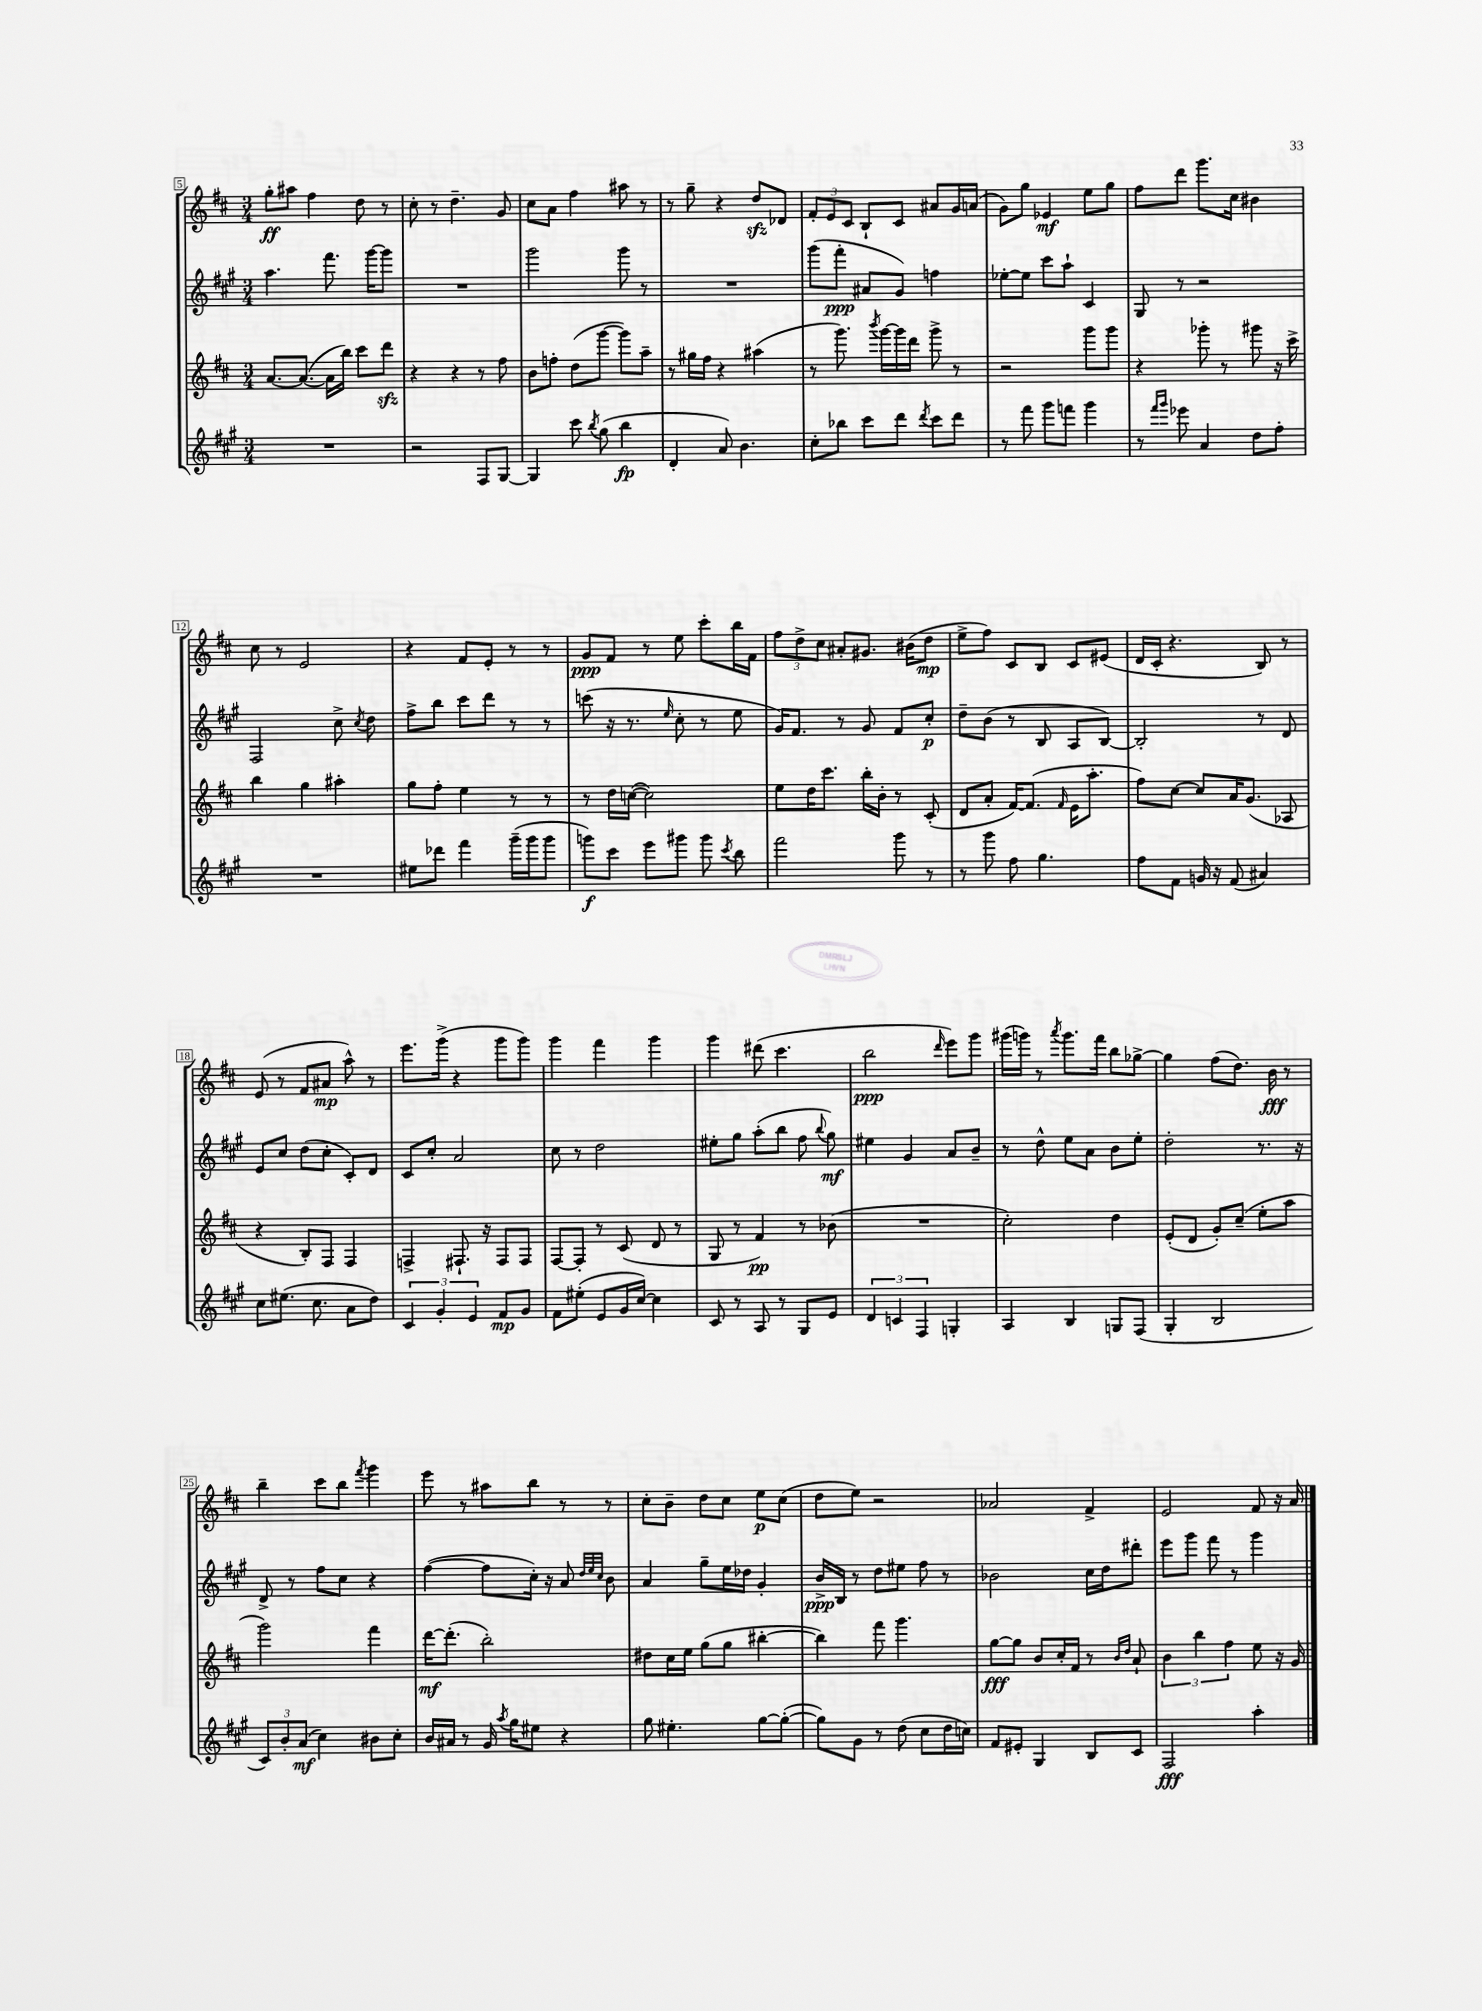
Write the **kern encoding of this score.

**kern	**dynam	**kern	**dynam	**kern	**dynam	**kern	**dynam
*part4	*part4	*part3	*part3	*part2	*part2	*part1	*part1
*staff4	*staff4	*staff3	*staff3	*staff2	*staff2	*staff1	*staff1
*clefG2	*	*clefG2	*	*clefG2	*	*clefG2	*
*k[f#c#g#]	*	*k[f#c#]	*	*k[f#c#g#]	*	*k[f#c#]	*
*M3/4	*	*M3/4	*	*M3/4	*	*M3/4	*
=5	=5	=5	=5	=5	=5	=5	=5
2.r	.	[8.a/L	.	4.aa\	.	8gg'\L	ff
.	.	.	.	.	.	8aa#X\J	.
.	.	(8.a/J_	.	.	.	.	.
.	.	.	.	.	.	4ff#\	.
.	.	16a\LL]	.	8.fff#\	.	.	.
.	.	16bb\JJ)	.	.	.	.	.
.	.	8ccc#\L	.	.	.	8dd\	.
.	.	.	.	[16ggg#\KL	.	.	.
.	.	8dddzz\J	.	8ggg#\J]	.	8r	.
=6	=6	=6	=6	=6	=6	=6	=6
2r	.	4r	.	2.r	.	8cc#'\	.
.	.	.	.	.	.	8r	.
.	.	4r	.	.	.	4.dd~\	.
8F#/L	.	8r	.	.	.	.	.
[8G#/J	.	8ff#\	.	.	.	8g/	.
=7	=7	=7	=7	=7	=7	=7	=7
4G#/]	.	8b\L	.	2ggg#\	.	8cc#\L	.
.	.	8ffn'\J	.	.	.	8a\J	.
8ccc#\	.	(8dd\L	.	.	.	4ff#\	.
8qbb/	.	.	.	.	.	.	.
(8gg#\	.	[8ggg\J	.	.	.	.	.
4bb\	fp	8ggg\L])	.	8ggg#\	.	8aa#X\	.
.	.	8aa~\J	.	8r	.	8r	.
=8	=8	=8	=8	=8	=8	=8	=8
4d'/	.	8r	.	2.r	.	8r	.
.	.	16gg#X\LL	.	.	.	8gg~\	.
.	.	16ff#\JJ	.	.	.	.	.
8a/)	.	4r	.	.	.	4r	.
4.b\	.	.	.	.	.	.	.
.	.	(4aa#X\	.	.	.	8ddzz/L	.
.	.	.	.	.	.	8d-X/J	.
=9	=9	=9	=9	=9	=9	=9	=9
8cc#'\L	.	8r	.	(8ggg#\L	.	12f#'/L	.
.	.	.	.	.	.	12e/	.
8bb-X\J	.	8.ggg\)	.	8fff#'\J	ppp	.	.
.	.	.	.	.	.	12c#/J	.
8ccc#\L	.	.	.	8a#X/L	.	8B`/L	.
.	.	8qbbb/	.	.	.	.	.
.	.	[16ggg\LL	.	.	.	.	.
8ddd\J	.	16ggg\]	.	8g#/J)	.	8c#/J	.
.	.	16ddd\JJ	.	.	.	.	.
8qddd/	.	.	.	.	.	.	.
8ccc#\L	.	8ggg^\	.	4ffn\	.	8a#X/L	.
8ddd\J	.	8r	.	.	.	16g/L	.
.	.	.	.	.	.	(16an/JJ	.
=10	=10	=10	=10	=10	=10	=10	=10
8r	.	2r	.	[8ee-X'\L	.	8g\L)	.
8fff#\	.	.	.	8ee-\J]	.	8gg\J	.
8ggg#\L	.	.	.	8ccc#\L	.	4e-X/	mf
8fffn\J	.	.	.	8aa`\J	.	.	.
4ggg#\	.	8ggg\L	.	4c#/	.	8ee\L	.
.	.	8ggg\J	.	.	.	8gg\J	.
=11	=11	=11	=11	=11	=11	=11	=11
8r	.	4r	.	8G#/	.	8ff#\L	.
16qqfff#/LL	.	.	.	.	.	.	.
16qqggg#/JJ	.	.	.	.	.	.	.
8eee-X\	.	.	.	8r	.	8ddd\J	.
4a/	.	8ggg-X'\	.	2r	.	8.ggg\L	.
.	.	8r	.	.	.	.	.
.	.	.	.	.	.	16cc#\Jk	.
8dd\L	.	8ggg#X\	.	.	.	4b#X\	.
8ff#'\J	.	16r	.	.	.	.	.
.	.	16ccc#^\	.	.	.	.	.
!!LO:LB:g=z
=12	=12	=12	=12	=12	=12	=12	=12
2.r	.	4bb\	.	2F#/	.	8cc#\	.
.	.	.	.	.	.	8r	.
.	.	4gg\	.	.	.	2e/	.
.	.	4aa#X'\	.	8cc#^\	.	.	.
.	.	.	.	8qcc#/	.	.	.
.	.	.	.	8dd\	.	.	.
=13	=13	=13	=13	=13	=13	=13	=13
8ee#X\L	.	8gg\L	.	8ff#^\L	.	4r	.
8ddd-X\J	.	8ff#'\J	.	8bb\J	.	.	.
4fff#\	.	4ee\	.	8ccc#\L	.	8f#/L	.
.	.	.	.	8ddd\J	.	8e'/J	.
(16ggg#~\LL	.	8r	.	8r	.	8r	.
16ggg#\J	.	.	.	.	.	.	.
8ggg#\J	.	8r	.	8r	.	8r	.
=14	=14	=14	=14	=14	=14	=14	=14
8gggn\L)	f	8r	.	(8cccn\	.	8g/L	ppp
8ccc#\J	.	16dd\LL	.	16r	.	8f#/J	.
.	.	([16ccn\JJ	.	8.r	.	.	.
8eee\L	.	2cc\])	.	.	.	8r	.
.	.	.	.	16qqee/	.	.	.
8ggg#X\J	.	.	.	8cc#'\	.	8ee\	.
8ggg#\	.	.	.	8r	.	8ccc#'\L	.
8qccc#/	.	.	.	.	.	.	.
8bb\	.	.	.	8ee\	.	16bb\L	.
.	.	.	.	.	.	16f#\JJ	.
=15	=15	=15	=15	=15	=15	=15	=15
2fff#\	.	8ee\L	.	16g#/KL)	.	12ff#\L	.
.	.	.	.	8.f#/J	.	.	.
.	.	.	.	.	.	12dd^\	.
.	.	16dd\K	.	.	.	.	.
.	.	.	.	.	.	12cc#\J	.
.	.	8.ccc#\J	.	.	.	.	.
.	.	.	.	8r	.	8a#X'/L	.
.	.	16bb'\LL	.	8g#/	.	8.g#X/J	.
.	.	16b'\JJ	.	.	.	.	.
8ggg#\	.	8r	.	8f#/L	.	.	.
.	.	.	.	.	.	(16b#X\KL	.
8r	.	(8c#'/	.	8cc#'/J	p	8dd\J	mp
=16	=16	=16	=16	=16	=16	=16	=16
8r	.	8d/L	.	8dd~\L	.	8ee^\L	.
8ggg#\	.	8a'/J	.	(8b\J	.	8ff#\J)	.
8ff#\	.	[16f#/KL)	.	8r	.	8c#/L	.
.	.	(8.f#/J]	.	.	.	.	.
4.gg#\	.	.	.	8B/	.	8B/J	.
.	.	16qqf#/	.	.	.	.	.
.	.	16e\KL	.	8A/L	.	8c#/L	.
.	.	8.aa'\J	.	.	.	.	.
.	.	.	.	[8B/J)	.	(8e#X/J	.
=17	=17	=17	=17	=17	=17	=17	=17
8ff#\L	.	8ff#\L)	.	2B'/]	.	16d/LL	.
.	.	.	.	.	.	16c#'/JJ	.
8f#\J	.	[8cc#\J	.	.	.	4.r	.
16gn/	.	8cc#/L]	.	.	.	.	.
16r	.	.	.	.	.	.	.
(8f#/	.	16a/K	.	.	.	.	.
.	.	(8.g/J	.	.	.	.	.
4a#X/)	.	.	.	8r	.	8B/)	.
.	.	8A-X/	.	8d/	.	8r	.
!!LO:LB:g=z
=18	=18	=18	=18	=18	=18	=18	=18
8cc#\L	.	4r	.	8e/L	.	(8e/	.
(8.ee#X\J	.	.	.	8cc#/J	.	8r	.
.	.	8B'/L)	.	(8dd\L	.	8f#/L	.
8.cc#\	.	.	.	.	.	.	.
.	.	8F#/J	.	8cc#'\J	.	8a#X/J	mp
8a\L	.	4F#/	.	8c#'/L)	.	8aa^^\)	.
8dd\J)	.	.	.	8d/J	.	8r	.
=19	=19	=19	=19	=19	=19	=19	=19
6c#/	.	4Fn^/	.	8c#/L	.	8.eee\L	.
.	.	.	.	8cc#'/J	.	.	.
6g#'/	.	.	.	.	.	.	.
.	.	.	.	.	.	(16ggg^\Jk	.
.	.	8.F#X`/	.	2a/	.	4r	.
6e/	.	.	.	.	.	.	.
.	.	16r	.	.	.	.	.
8f#/L	mp	8F#/L	.	.	.	8ggg\L	.
8g#/J	.	8F#/J	.	.	.	8ggg\J)	.
=20	=20	=20	=20	=20	=20	=20	=20
8f#\L	.	[8F#/L	.	8cc#\	.	4ggg\	.
(8ee#X'\J	.	8F#'/J]	.	8r	.	.	.
8e/L	.	8r	.	2dd\	.	4fff#\	.
16g#/L	.	(8c#/	.	.	.	.	.
[16cc#/JJ)	.	.	.	.	.	.	.
4cc#\]	.	8d/	.	.	.	4ggg\	.
.	.	8r	.	.	.	.	.
=21	=21	=21	=21	=21	=21	=21	=21
8c#/	.	8G/	.	8ee#X'\L	.	4ggg\	.
8r	.	8r	.	8gg#\J	.	.	.
8A/	.	4f#/)	pp	(8aa'\L	.	(8ddd#X\	.
8r	.	.	.	8bb\J	.	4.ccc#\	.
8G#/L	.	8r	.	8ff#\	.	.	.
.	.	.	.	8qqbb/	.	.	.
8e/J	.	(8b-X\	.	8gg#\)	mf	.	.
=22	=22	=22	=22	=22	=22	=22	=22
6d/	.	2.r	.	4ee#X\	.	2bb\	ppp
6cn/	.	.	.	.	.	.	.
.	.	.	.	4g#/	.	.	.
6F#/	.	.	.	.	.	.	.
.	.	.	.	.	.	16qqddd/	.
4Gn'/	.	.	.	8a/L	.	8eee\L)	.
.	.	.	.	8b~/J	.	8ggg\J	.
=23	=23	=23	=23	=23	=23	=23	=23
4A/	.	2cc#'\)	.	8r	.	(16ggg#X\LL	.
.	.	.	.	.	.	16gggn\JJ)	.
.	.	.	.	8dd^^\	.	8r	.
.	.	.	.	.	.	8qaaa/	.
4B/	.	.	.	8ee\L	.	8.ggg\L	.
.	.	.	.	8a\J	.	.	.
.	.	.	.	.	.	16fff#\Jk	.
8Gn/L	.	4dd\	.	8b\L	.	8bb\L	.
(8F#/J	.	.	.	8ee'\J	.	[8gg-X^\J	.
=24	=24	=24	=24	=24	=24	=24	=24
4G#'/	.	(8e'/L	.	2dd'\	.	4gg-\]	.
.	.	8d/J	.	.	.	.	.
2B/	.	8g'/L)	.	.	.	(8ff#\L	.
.	.	(8cc#~/J	.	.	.	8.dd\J)	.
.	.	8ee'\L	.	8.r	.	.	.
.	.	.	.	.	.	16b\	fff
.	.	8aa\J	.	.	.	8r	.
.	.	.	.	16r	.	.	.
!!LO:LB:g=z
=25	=25	=25	=25	=25	=25	=25	=25
12c#/L)	.	2ggg\)	.	8d^/	.	4bb~\	.
12b'/	.	.	.	.	.	.	.
.	.	.	.	8r	.	.	.
(12a/J	mf	.	.	.	.	.	.
4cc#\)	.	.	.	8ff#\L	.	8ccc#\L	.
.	.	.	.	8cc#\J	.	8bb\J	.
.	.	.	.	.	.	8qfff#/	.
8b#X\L	.	4fff#\	.	4r	.	4ggg\	.
8cc#'\J	.	.	.	.	.	.	.
=26	=26	=26	=26	=26	=26	=26	=26
16b/LL	.	[16ddd\KL	mf	([4ff#\	.	8eee\	.
16a#X/JJ	.	(8.ddd'\J]	.	.	.	.	.
8r	.	.	.	.	.	8r	.
16g#/	.	2bb'\)	.	8ff#\L]	.	8aa#X\L	.
8qaa/	.	.	.	.	.	.	.
16gg#\KL	.	.	.	.	.	.	.
8ee#X\J	.	.	.	16cc#'\Jk)	.	8bb\J	.
.	.	.	.	16r	.	.	.
4r	.	.	.	8a/	.	8r	.
.	.	.	.	32qqdd/LLL	.	.	.
.	.	.	.	32qqee/	.	.	.
.	.	.	.	32qqcc#/JJJ	.	.	.
.	.	.	.	8b\	.	8r	.
=27	=27	=27	=27	=27	=27	=27	=27
8gg#\	.	8dd#X\L	.	4a/	.	8cc#'\L	.
4.ee#X'\	.	16cc#\L	.	.	.	8b~\J	.
.	.	16ee\JJ	.	.	.	.	.
.	.	(8gg\L	.	8gg#~\L	.	8dd\L	.
.	.	8gg\J	.	16ee\L	.	8cc#\J	.
.	.	.	.	16dd-X\JJ	.	.	.
[8gg#\L	.	[4bb#X'\	.	4g#'/	.	8ee\L	p
(8gg#'\J_	.	.	.	.	.	(8cc#\J	.
=28	=28	=28	=28	=28	=28	=28	=28
8gg#\L])	.	4bb#\])	.	16b^/LL	ppp	8dd\L	.
.	.	.	.	16B/JJ	.	.	.
8g#\J	.	.	.	8r	.	8ee\J)	.
8r	.	8fff#\	.	8dd\L	.	2r	.
(8dd\	.	4.ggg\	.	8ee#X\J	.	.	.
8cc#\L	.	.	.	8ff#\	.	.	.
16dd\L	.	.	.	8r	.	.	.
16ccn\JJ)	.	.	.	.	.	.	.
=29	=29	=29	=29	=29	=29	=29	=29
8f#/L	.	[8gg\L	fff	2b-X\	.	2a-X/	.
8e#X'/J	.	8gg\J]	.	.	.	.	.
4G#/	.	8b/L	.	.	.	.	.
.	.	16cc#'/L	.	.	.	.	.
.	.	16f#/JJ	.	.	.	.	.
8B/L	.	8r	.	16cc#\LL	.	4f#^/	.
.	.	.	.	16dd\J	.	.	.
.	.	16qqb/LL	.	.	.	.	.
.	.	16qqdd/JJ	.	.	.	.	.
8c#/J	.	8a`/	.	8ddd#X'\J	.	.	.
=30	=30	=30	=30	=30	=30	=30	=30
2F#/	fff	6b\	.	8eee\L	.	2e/	.
.	.	.	.	8ggg#\J	.	.	.
.	.	6bb\	.	.	.	.	.
.	.	.	.	8fff#\	.	.	.
.	.	6ff#\	.	.	.	.	.
.	.	.	.	8r	.	.	.
4aa'\	.	8ee\	.	4ggg#\	.	8f#/	.
.	.	16r	.	.	.	16r	.
.	.	16g/	.	.	.	16a/	.
==	==	==	==	==	==	==	==
*-	*-	*-	*-	*-	*-	*-	*-
